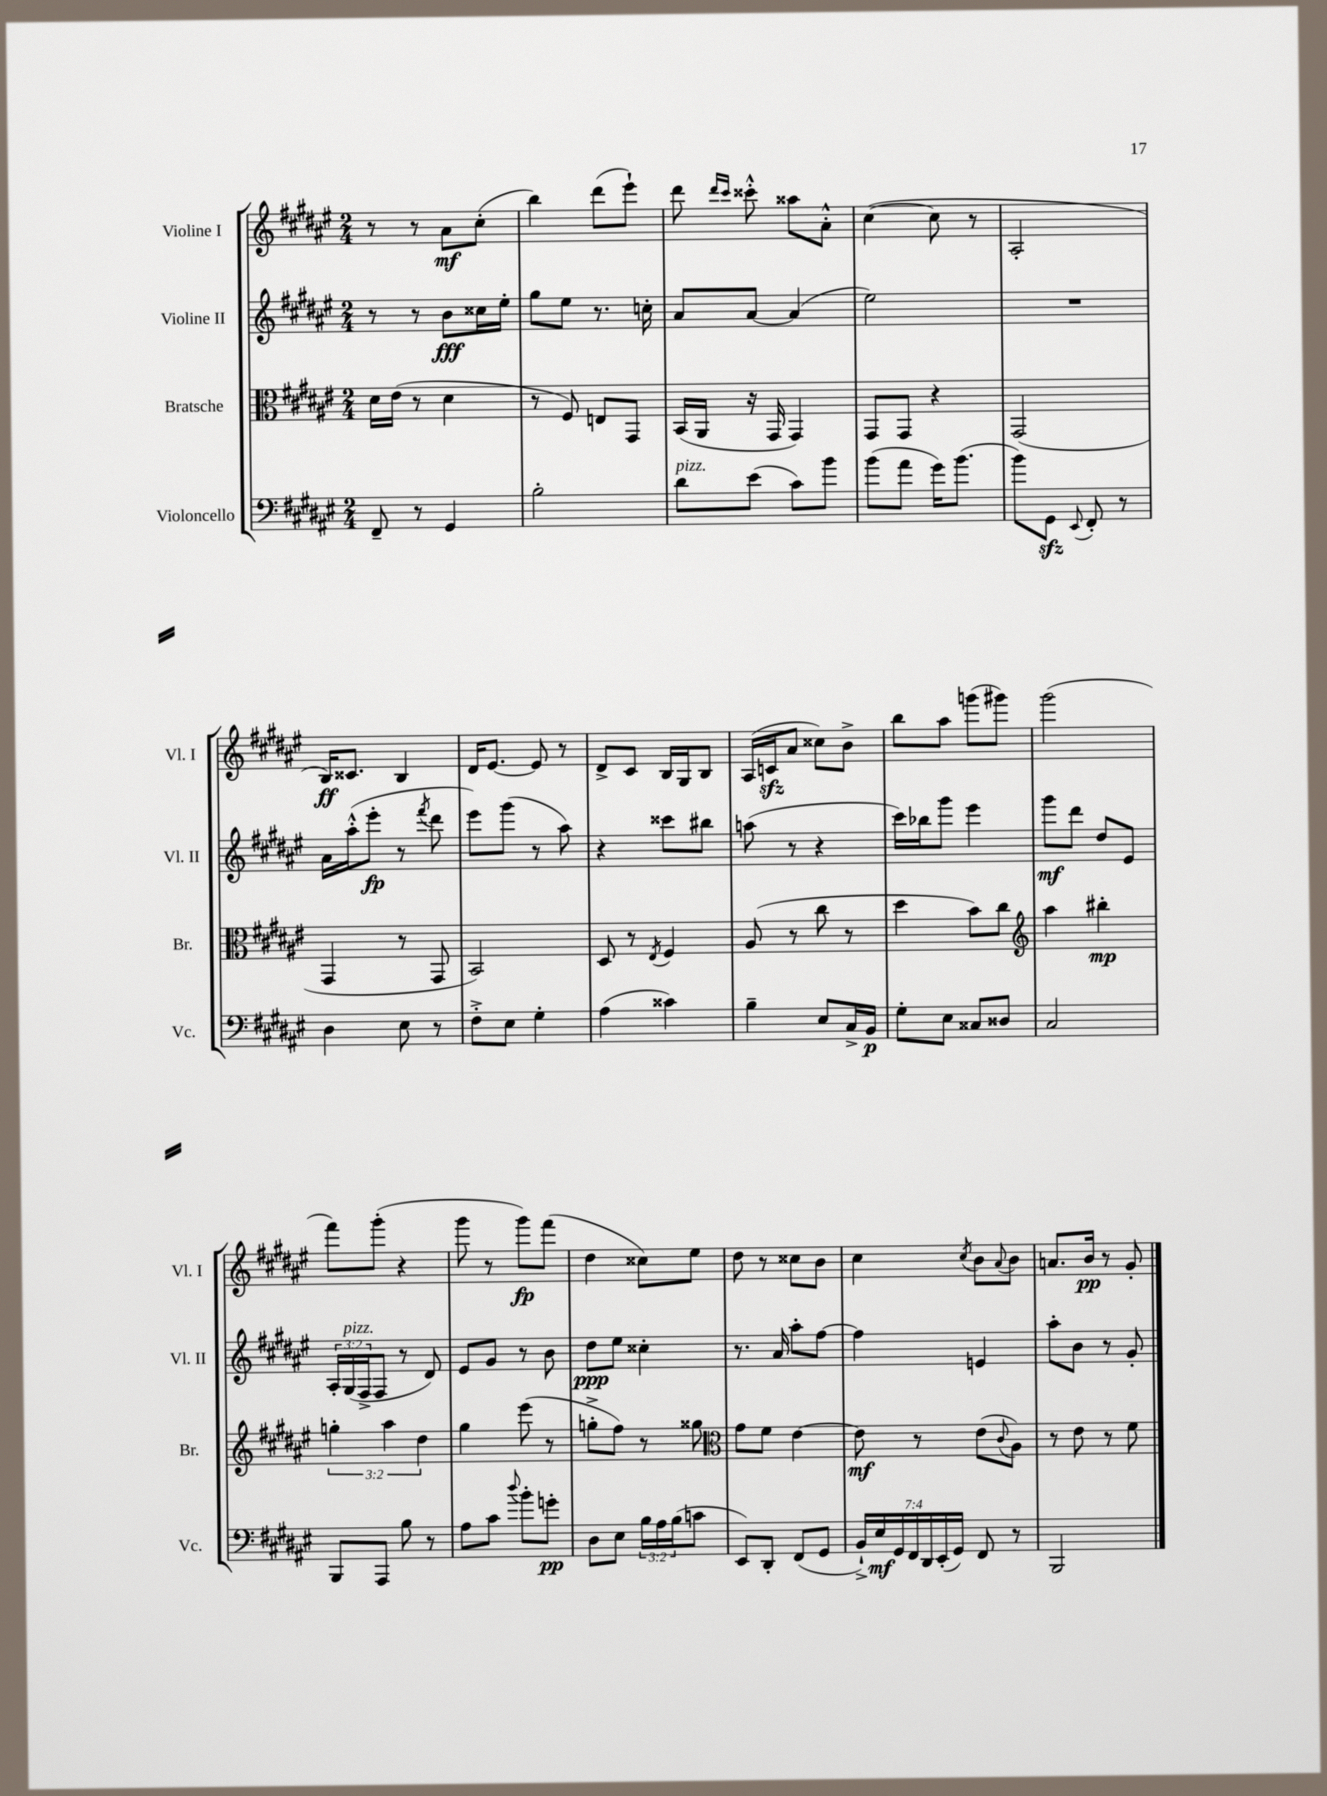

**kern	**kern	**kern	**kern
*staff4	*staff3	*staff2	*staff1
*clefF4	*clefC3	*clefG2	*clefG2
*k[f#c#g#d#a#e#]	*k[f#c#g#d#a#e#]	*k[f#c#g#d#a#e#]	*k[f#c#g#d#a#e#]
*M2/4	*M2/4	*M2/4	*M2/4
8FF#~/	16d#\LL	8r	8r
.	(16e#\JJ	.	.
8r	8r	8r	8r
4GG#/	4d#\	8b\L	8a#\L
.	.	16cc##\L	(8cc#'\J
.	.	16ee#'\JJ	.
=	=	=	=
2B'\	8r	8gg#\L	4bb\)
.	8F#/)	8ee#\J	.
.	8E/L	8.r	(8ddd#\L
.	8GG#/J	.	8eee#`\J)
.	.	16cc'\	.
=	=	=	=
8d#\L	(16BB/LL	8a#/L	8ddd#\
.	16AA#/JJ	.	.
.	.	.	16qqddd#/LL
.	.	.	16qqccc#/JJ
(8e#\J	16r	[8a#/J	8ccc##'^^\
.	16GG#/	.	.
8c#\L)	4GG#/)	(4a#/]	8aa##\L
8b\J	.	.	8a#'^^\J
=	=	=	=
(8b\L	8GG#/L	2ee#\)	([4cc#\
8a#\J	8GG#/J	.	.
16g#\LK)	4r	.	8cc#\]
(8.b\J	.	.	.
.	.	.	8r
=	=	=	=
8b\L)	(2GG#/	2r	2A#'/
8GG#\J	.	.	.
8qqEE#/	.	.	.
8FF#'/	.	.	.
8r	.	.	.
=	=	=	=
4D#\	4GG#/	16a#\LL	16B/LK)
.	.	(16aa#'^^\J	8.c##/J
.	.	8eee#'\J	.
8E#\	8r	8r	4B/
.	.	8qfff#/	.
8r	8GG#/	8ddd#\	.
=	=	=	=
8F#'^\L	2BB/)	8eee#\L)	16d#/LK
.	.	.	[8.e#/J
8E#\J	.	(8ggg#\J	.
4G#'\	.	8r	8e#/]
.	.	8aa#\)	8r
=	=	=	=
(4A#\	8D#/	4r	8d#^/L
.	8r	.	8c#/J
.	8qE#/	.	.
4c##\)	4F#/	8ccc##\L	16B/LL
.	.	.	16G#/J
.	.	8bb#\J	8B/J
=	=	=	=
4B~\	(8A#/	(8aa\	(16A#/LL
.	.	.	16c/J
.	8r	8r	8a#/J
8E#/L	8cc#\	4r	8cc##\L)
16C#^/L	8r	.	8b^\J
16BB/JJ	.	.	.
=	=	=	=
8G#'\L	4dd#\	16ccc#\LL)	8bb\L
.	.	16bb-\J	.
8E#\J	.	8ggg#\J	8aa#\J
8C##/L	8b\L)	4eee#\	(8ggg\L
8D##/J	8cc#\J	.	8ggg#\J)
=	=	=	=
*	*clefG2	*	*
2C#/	4aa#\	8ggg#\L	(2ggg#\
.	.	8ddd#\J	.
.	4bb#'\	8dd#/L	.
.	.	8e#/J	.
=	=	=	=
8BBB/L	6gg'\	24A#'/LL	8fff#\L)
.	.	(24G#/	.
.	.	24F#^/J	.
8AAA#/J	.	8F#/J	(8ggg#'\J
.	6aa#\	.	.
8B\	.	8r	4r
.	6dd#\	.	.
8r	.	8d#/)	.
=	=	=	=
8A#\L	4gg#\	8e#/L	8ggg#\
8c#\J	.	8g#/J	8r
8qqdd#/	.	.	.
8b'\L	(8eee#\	8r	8ggg#\L)
8g'\J	8r	8b\	(8fff#\J
=	=	=	=
8D#\L	8gg'^\L	8dd#\L	4dd#\
8E#\J	8ff#\J)	8ee#\J	.
24B\LL	8r	4cc##'\	8cc##\L)
24A#\	.	.	.
(24B\J	.	.	.
8c\J	8gg##\	.	8ee#\J
=	=	=	=
*	*clefC3	*	*
8EE#/L)	8g#\L	8.r	8dd#\
8DD#'/J	8f#\J	.	8r
.	.	16a#/	.
(8FF#/L	[4e#\	8aa#'\L	8cc##\L
8GG#/J	.	[8ff#\J	8b\J
=	=	=	=
28BB`^/LL)	8e#\]	4ff#\]	4cc#\
28E#/	.	.	.
28GG#/	.	.	.
28FF#/	.	.	.
.	8r	.	.
28DD#/	.	.	.
(28EE#'/	.	.	.
28GG#/JJ)	.	.	.
.	.	.	8qcc#/
8FF#/	(8e#\L	4e/	8b\L
.	8qqc#/	.	8qqa#/
8r	8A#\J)	.	8b\J
=	=	=	=
2BBB/	8r	8aa#'\L	8.a/L
.	8e#\	8b\J	.
.	.	.	16b/Jk
.	8r	8r	8r
.	8f#\	8g#'/	8g#'/
==	==	==	==
*-	*-	*-	*-
